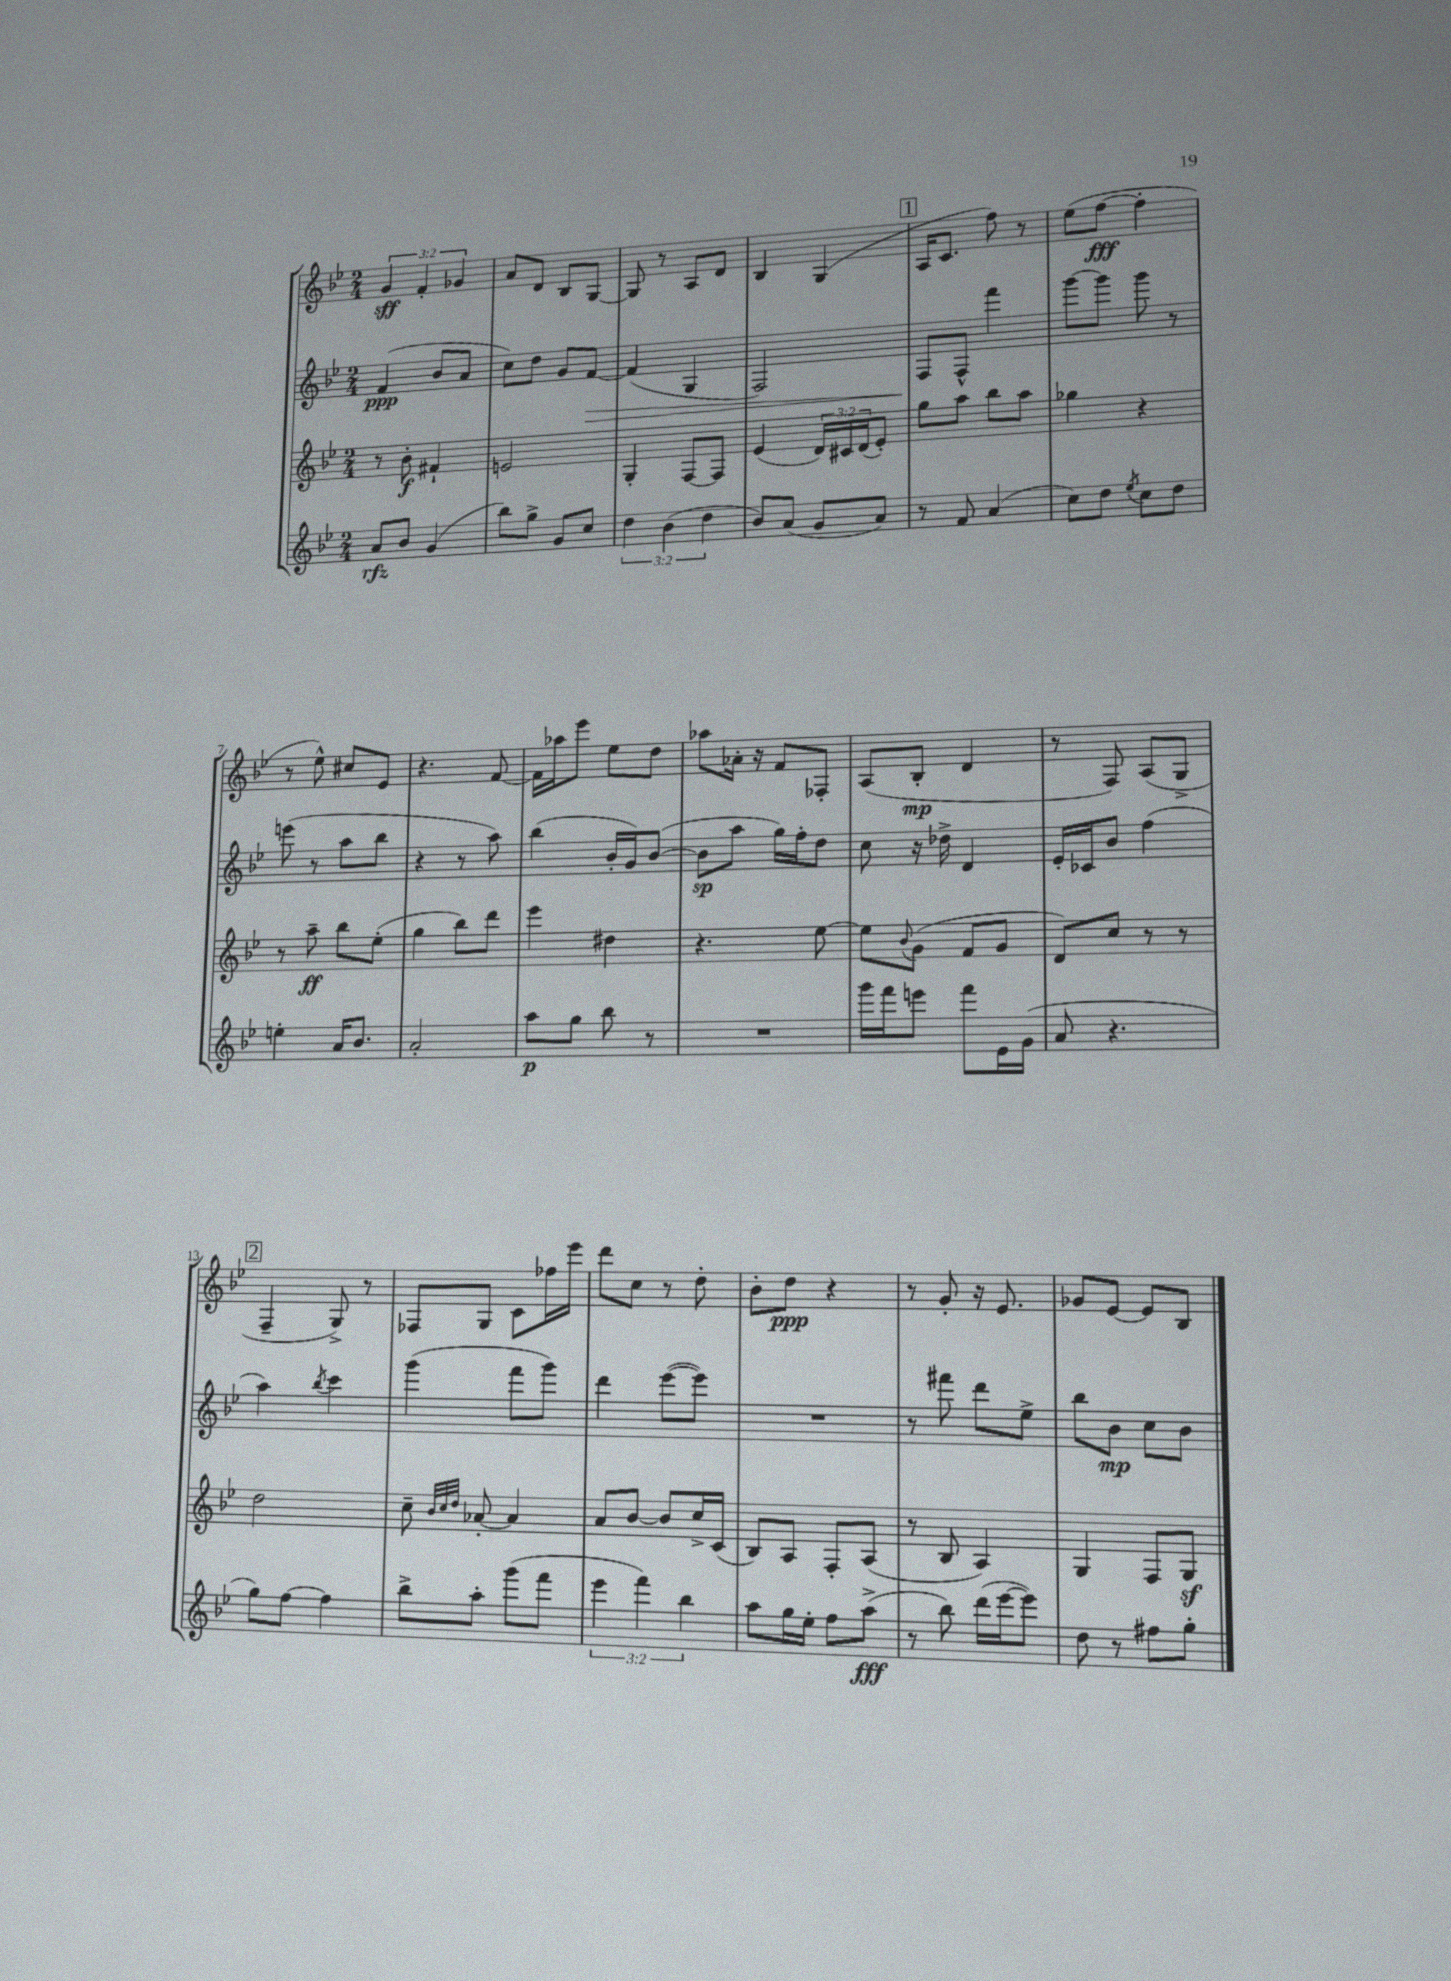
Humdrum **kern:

**kern	**dynam	**kern	**dynam	**kern	**dynam	**kern	**dynam
*part4	*part4	*part3	*part3	*part2	*part2	*part1	*part1
*staff4	*staff4	*staff3	*staff3	*staff2	*staff2	*staff1	*staff1
*clefG2	*	*clefG2	*	*clefG2	*	*clefG2	*
*k[b-e-]	*	*k[b-e-]	*	*k[b-e-]	*	*k[b-e-]	*
*M2/4	*	*M2/4	*	*M2/4	*	*M2/4	*
=1	=1	=1	=1	=1	=1	=1	=1
8a/L	rfz	8r	.	(4f/	ppp	6g/	sff
8b-/J	.	8b-'\	f	.	.	.	.
.	.	.	.	.	.	6f'/	.
(4g/	.	4f#X`/	.	8b-/L	.	.	.
.	.	.	.	.	.	6g-X/	.
.	.	.	.	8a/J	.	.	.
=2	=2	=2	=2	=2	=2	=2	=2
8bb-\L)	.	2en/	.	8cc\L)	.	8a/L	.
8gg^\J	.	.	.	8dd\J	.	8d/J	.
8g/L	.	.	.	8g/L	.	8B-/L	.
!	!	!	!	!	!LO:HP:b	!	!
8cc/J	.	.	.	[8f/J	>	[8G/J	.
=3	=3	=3	=3	=3	=3	=3	=3
6dd\	.	4G'/	.	(4f/]	.	8G/]	.
.	.	.	.	.	.	8r	.
(6b-\	.	.	.	.	.	.	.
.	.	[8F/L	.	4G/	.	8A/L	.
6dd\	.	.	.	.	.	.	.
.	.	8F/J]	.	.	.	8d/J	.
=4	=4	=4	=4	=4	=4	=4	=4
8b-/L)	.	(4e-/	.	2F/)	.	4B-/	.
(8a/J	.	.	.	.	.	.	.
8g/L	.	24d/LL)	.	.	.	(4G/	.
.	.	24c#X/	.	.	.	.	.
.	.	(24d/J	.	.	.	.	.
8a/J)	.	8e-'/J)	.	.	.	.	.
!!LO:REH:place=s1:t=1
=5	=5	=5	=5	=5	=5	=5	=5
8r	.	8gg\L	.	8F/L	.	16A/KL	.
.	.	.	.	.	.	8.c/J	.
8f/	.	8aa\J	.	8F^^/J	]	.	.
(4a/	.	8bb-\L	.	4fff\	.	8ff\)	.
.	.	8aa\J	.	.	.	8r	.
=6	=6	=6	=6	=6	=6	=6	=6
8cc\L)	.	4gg-X\	.	[8ggg\L	.	(8ee-\L	.
8dd\J	.	.	.	8ggg\J]	.	[8ff\J	fff
8qee-/	.	.	.	.	.	.	.
8cc\L	.	4r	.	8ggg\	.	4ff'\]	.
8dd\J	.	.	.	8r	.	.	.
!!LO:LB:g=z
=7	=7	=7	=7	=7	=7	=7	=7
4een'\	.	8r	.	(8eeen\	.	8r	.
.	.	8aa~\	ff	8r	.	8ee-^^\)	.
16a/KL	.	8bb-\L	.	8aa\L	.	8cc#X/L	.
8.b-/J	.	.	.	.	.	.	.
.	.	(8ee-'\J	.	8bb-\J	.	8e-/J	.
=8	=8	=8	=8	=8	=8	=8	=8
2a'/	.	4gg\	.	4r	.	4.r	.
.	.	8bb-\L)	.	8r	.	.	.
.	.	8ddd\J	.	8aa\)	.	[8f/	.
=9	=9	=9	=9	=9	=9	=9	=9
8aa\L	p	4eee-\	.	(4bb-\	.	16f\LL]	.
.	.	.	.	.	.	16aa-X\J	.
8gg\J	.	.	.	.	.	8eee-\J	.
8bb-\	.	4dd#X\	.	16b-'/LL	.	8ee-\L	.
.	.	.	.	16g/J)	.	.	.
8r	.	.	.	([8b-/J	.	8dd\J	.
=10	=10	=10	=10	=10	=10	=10	=10
2r	.	4.r	.	8b-\L]	sp	8aa-X\L	.
.	.	.	.	8aa\J	.	16a-X'\Jk	.
.	.	.	.	.	.	16r	.
.	.	.	.	16gg\LL)	.	8f/L	.
.	.	.	.	16ff'\J	.	.	.
.	.	[8ee-\	.	8dd\J	.	8F-X'/J	.
=11	=11	=11	=11	=11	=11	=11	=11
16ggg\LL	.	8ee-\L]	.	8cc\	.	(8A/L	.
16fff\J	.	.	.	.	.	.	.
.	.	8qqb-/	.	.	.	.	.
8eeen\J	.	(8g\J	.	16r	.	8B-'/J	mp
.	.	.	.	16dd-X^\	.	.	.
8fff\L	.	8f/L	.	4d/	.	4d/	.
16e-\L	.	8g/J	.	.	.	.	.
(16g\JJ	.	.	.	.	.	.	.
=12	=12	=12	=12	=12	=12	=12	=12
8a/	.	8d/L)	.	16e-'/LL	.	8r	.
.	.	.	.	16c-X/J	.	.	.
4.r	.	8cc/J	.	8b-/J	.	8F/)	.
.	.	8r	.	(4ff\	.	(8A/L	.
.	.	8r	.	.	.	8G^/J	.
!!LO:LB:g=z
!!LO:REH:place=s1:t=2
=13	=13	=13	=13	=13	=13	=13	=13
8gg\L)	.	2dd\	.	4aa\)	.	4F~/	.
[8ff\J	.	.	.	.	.	.	.
.	.	.	.	8qbb-/	.	.	.
4ff\]	.	.	.	4ccc\	.	8G^/)	.
.	.	.	.	.	.	8r	.
=14	=14	=14	=14	=14	=14	=14	=14
8bb-^\L	.	8cc~\	.	(4ggg\	.	8F-X/L	.
.	.	32qqb-/LLL	.	.	.	.	.
.	.	32qqcc/	.	.	.	.	.
.	.	32qqdd/JJJ	.	.	.	.	.
8aa'\J	.	[8a-X'/	.	.	.	8G/J	.
(8ggg\L	.	4a-/]	.	8fff\L	.	8c\L	.
8fff\J	.	.	.	8ggg\J)	.	16ff-X\L	.
.	.	.	.	.	.	16eee-\JJ	.
=15	=15	=15	=15	=15	=15	=15	=15
6eee-\	.	8a/L	.	4ddd\	.	8ddd\L	.
.	.	[8b-/J	.	.	.	8cc\J	.
6fff\)	.	.	.	.	.	.	.
.	.	8b-/L]	.	([8eee-\L	.	8r	.
6bb-\	.	.	.	.	.	.	.
.	.	16cc^/L	.	8eee-\J])	.	8dd'\	.
.	.	(16c/JJ	.	.	.	.	.
=16	=16	=16	=16	=16	=16	=16	=16
8aa\L	.	8B-/L)	.	2r	.	8b-'\L	.
16gg\L	.	8A/J	.	.	.	8dd\J	ppp
16ee-'\JJ	.	.	.	.	.	.	.
8ff\L	.	8F'/L	.	.	.	4r	.
(8aa^\J	fff	(8A/J	.	.	.	.	.
=17	=17	=17	=17	=17	=17	=17	=17
8r	.	8r	.	8r	.	8r	.
8bb-\)	.	8B-/	.	8fff#X\	.	8g'/	.
(16ddd\LL	.	4A/)	.	8ddd\L	.	16r	.
[16eee-\J	.	.	.	.	.	8.e-/	.
8eee-\J])	.	.	.	8ee-^\J	.	.	.
=18	=18	=18	=18	=18	=18	=18	=18
8dd\	.	4G/	.	8bb-\L	.	8g-X/L	.
8r	.	.	.	8b-\J	mp	[8e-/J	.
8ff#X\L	.	8F/L	.	8cc\L	.	8e-/L]	.
8gg'\J	.	8Gz/J	.	8b-\J	.	8B-/J	.
==	==	==	==	==	==	==	==
*-	*-	*-	*-	*-	*-	*-	*-
